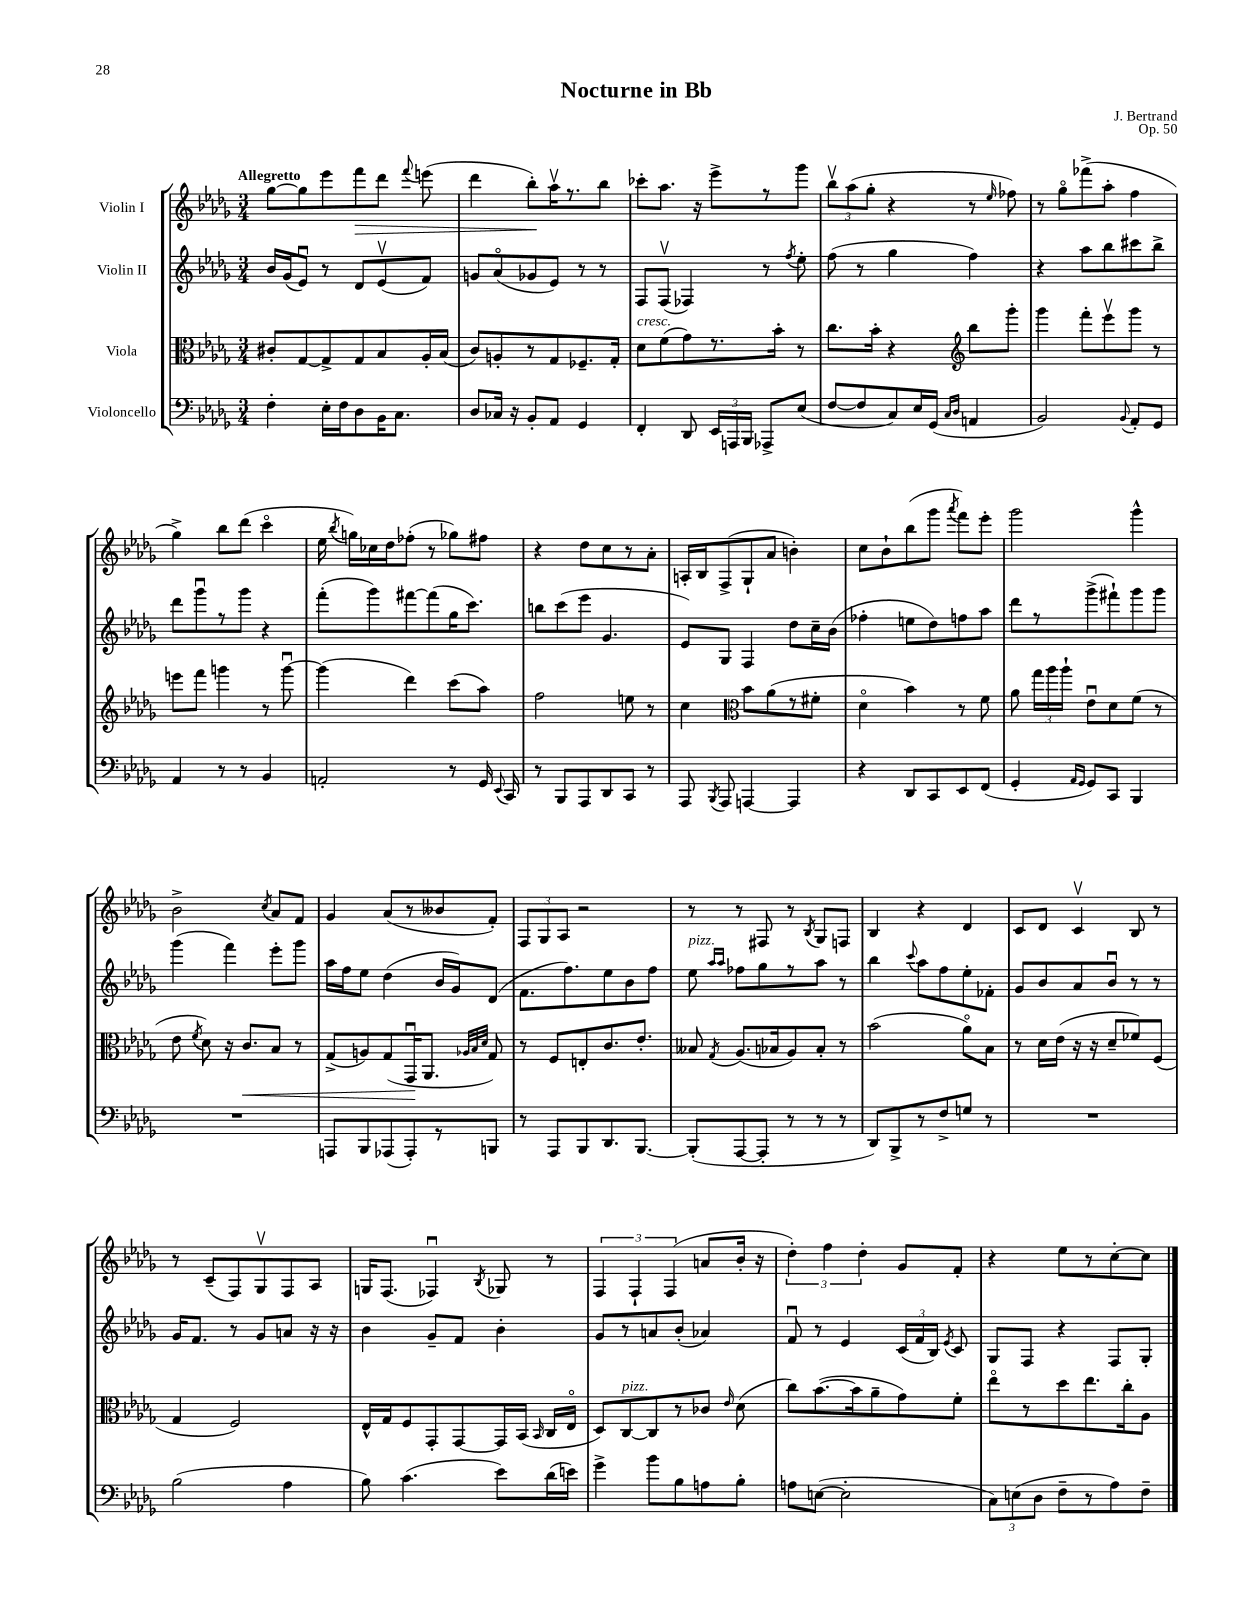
\header { title = "Nocturne in Bb" composer = "J. Bertrand" opus = "Op. 50" }
<<
\new StaffGroup <<
\new Staff = "s0" \with { instrumentName = "Violin I" } {
    \clef treble \key des \major \numericTimeSignature \time 3/4 \tempo "Allegretto"
    \autoBeamOff ges''8[~ ges''8 ees'''8 f'''8\> des'''8] \appoggiatura { f'''8 } e'''8( |
    des'''4 bes''8[-.\!) aes''16\upbow r8. bes''8] |
    ces'''8[-. aes''8.] r16 ees'''8[-> r8 ges'''8] |
    \tuplet 3/2 { bes''8[\upbow aes''8( ges''8]-. } r4 r8 \grace { ees''16 } fes''8) |
    r8 ges''8[\flageolet fes'''8->( aes''8]-. f''4 |
    ges''4->) bes''8[ des'''8]( c'''4\flageolet |
    ees''16 \acciaccatura { bes''8 } g''16[) ces''16 des''16 fes''8]-.( r8 ges''8[) fis''8] |
    r4 des''8[ c''8 r8 aes'8]-. |
    a16[-. bes16 f8->( ges8-! aes'8] b'4-.) |
    c''8[ bes'8-! bes''8( ges'''8] \acciaccatura { aes'''8 } f'''8[) ees'''8]-. |
    ges'''2 ges'''4-^ |
    bes'2-> \acciaccatura { c''8 } aes'8[ f'8] |
    ges'4 aes'8[( r8 beses'8 f'8]-.) |
    \tuplet 3/2 { f8[ ges8 aes8] } r2 |
    r8 r8 fis8 r8 \acciaccatura { bes8 } ges8[ f8] |
    bes4 r4 des'4 |
    c'8[ des'8] c'4\upbow bes8 r8 |
    r8 c'8[--( f8) ges8\upbow f8 aes8] |
    g16[ f8.]( fes4\downbow) \acciaccatura { bes8 } ges8 r8 |
    \tuplet 3/2 { f4 f4-! f4( } a'8[ bes'16]-. r16 |
    \tuplet 3/2 { des''4-.) f''4 des''4-. } ges'8[ f'8]-. |
    r4 ees''8[ r8 c''8~-. c''8] \bar "|." |
}
\new Staff = "s1" \with { instrumentName = "Violin II" } {
    \clef treble \key des \major \numericTimeSignature \time 3/4
    \autoBeamOff bes'16[ ges'16( ees'8]\downbow) r8 des'8[ ees'8\upbow( f'8]) |
    g'8[ aes'8\flageolet( ges'8 ees'8]) r8 r8 |
    f8[ f8]\upbow( fes4) r8 \acciaccatura { f''8 } ees''8-. |
    f''8( r8 ges''4 f''4) |
    r4 aes''8[ bes''8 cis'''8 bes''8]-> |
    des'''8[ ges'''8\downbow r8 ges'''8] r4 |
    f'''8[-.( ges'''8) fis'''8~ fis'''8( ges''16 c'''8.]) |
    b''8[ c'''8( ees'''8] ges'4. |
    ees'8[) ges8] f4 des''8[ c''16-- bes'16]( |
    fes''4-. e''8[ des''8) f''8 aes''8] |
    des'''8[ r8 ges'''8->( fis'''8-!) ges'''8 ges'''8] |
    ges'''4( f'''4) ees'''8[-. ges'''8] |
    aes''16[ f''16 ees''8] des''4( bes'16[ ges'16) des'8]( |
    f'8.[ f''8.) ees''8 bes'8 f''8] |
    ees''8^\markup { \italic "pizz." } \grace { aes''16[ aes''16] } fes''8[ ges''8 r8 aes''8] r8 |
    bes''4 \appoggiatura { c'''8 } aes''8[ f''8 ees''8-. fes'8]-. |
    ges'8[ bes'8 aes'8 bes'8]\downbow r8 r8 |
    ges'16[ f'8.] r8 ges'8[ a'8] r16 r16 |
    bes'4 ges'8[-- f'8] bes'4-. |
    ges'8[ r8 a'8 bes'8]-.( aes'4) |
    f'8\downbow r8 ees'4 \tuplet 3/2 { c'16[( f'16 bes16]) } \acciaccatura { ees'8 } c'8 |
    ges8[ f8] r4 f8[ ges8]-. \bar "|." |
}
\new Staff = "s2" \with { instrumentName = "Viola" } {
    \clef alto \key des \major \numericTimeSignature \time 3/4
    \autoBeamOff cis'8[-. ges8~ ges8-> ges8 bes8 aes16-. bes16]( |
    c'8[) a8-. r8 ges8 fes8.-- ges16]-. |
    des'8[^\markup { \italic "cresc." } f'8( ges'8) r8. bes'16]-. r8 |
    c''8.[ bes'16]-. r4 \clef treble bes''8[ ges'''8]-. |
    ges'''4 f'''8[-. ees'''8\upbow ges'''8] r8 |
    e'''8[ f'''8] g'''4 r8 g'''8~\downbow |
    g'''4( des'''4) c'''8[( aes''8]) |
    f''2 e''8 r8 |
    c''4 \clef alto bes'8[ aes'8( r8 fis'8]-. |
    des'4\flageolet bes'4) r8 f'8 |
    aes'8 \tuplet 3/2 { ges''16[ aes''16 aes''16]-! } ees'8[\downbow des'8 f'8]( r8 |
    ees'8 \acciaccatura { f'8 } des'8) r16 c'8.[\< bes8] r8 |
    ges8[->( a8) ges8( ges,16\downbow\! aes,8.] \grace { aes32[ bes32 des'32] } ges8) |
    r8 f8[ e8-. c'8. ees'8.]-. |
    beses8 \acciaccatura { ges8 } aes8.[( bes16 aes8) bes8]-. r8 |
    bes'2( aes'8[\flageolet) bes8] |
    r8 des'16[ ees'16]( r16 r16 des'8[-- fes'8) f8]( |
    ges4 f2) |
    ees16[-^ ges16 f8 ges,8-. ges,8~ ges,16 bes,16]( \grace { bes,16 } c16[ ees16]\flageolet |
    des8[) c8~^\markup { \italic "pizz." } c8 r8 ces'8] \grace { ees'16 } des'8( |
    c''8[) bes'8.~( bes'16 aes'8-- ges'8) f'8]-. |
    ees''8[\flageolet r8 des''8 ees''8. c''16-. aes8] \bar "|." |
}
\new Staff = "s3" \with { instrumentName = "Violoncello" } {
    \clef bass \key des \major \numericTimeSignature \time 3/4
    \autoBeamOff f4-. ees16[-. f16 des8 bes,16 c8.] |
    des8[ ces16] r16 bes,8[-. aes,8] ges,4 |
    f,4-. des,8 \tuplet 3/2 { ees,16[ a,,16 bes,,16] } aes,,8[-> ees8]( |
    f8[~ f8 c8) ees16 ges,16]( \grace { c16[ des16] } a,4 |
    bes,2) \appoggiatura { bes,8 } aes,8[-. ges,8] |
    aes,4 r8 r8 bes,4 |
    a,2-. r8 ges,16 \appoggiatura { ees,8 } c,16 |
    r8 bes,,8[ aes,,8 des,8 c,8] r8 |
    aes,,8 \acciaccatura { bes,,8 } aes,,8 a,,4~ a,,4 |
    r4 des,8[ c,8 ees,8 f,8]( |
    ges,4-. \grace { aes,16[ ges,16] } ges,8[) c,8] bes,,4 |
    R2. |
    a,,8[ bes,,8 aes,,8( aes,,8-.) r8 b,,8] |
    r8 aes,,8[ bes,,8 des,8. bes,,8.]~ |
    bes,,8[-.( aes,,8~ aes,,8]-. r8 r8 r8 |
    des,8[) bes,,8-> r8 f8-> g8] r8 |
    R2. |
    bes2( aes4 |
    bes8) c'4.( ees'8[) des'16( e'16]) |
    ges'4-> bes'8[ bes8 a8 bes8]-. |
    a8[ e8]~( e2-. |
    \tuplet 3/2 { c8[) e8( des8] } f8[-- r8 aes8) f8]-- \bar "|." |
}
>>
>>
\layout { \context { \Score \remove "Bar_number_engraver" } }
